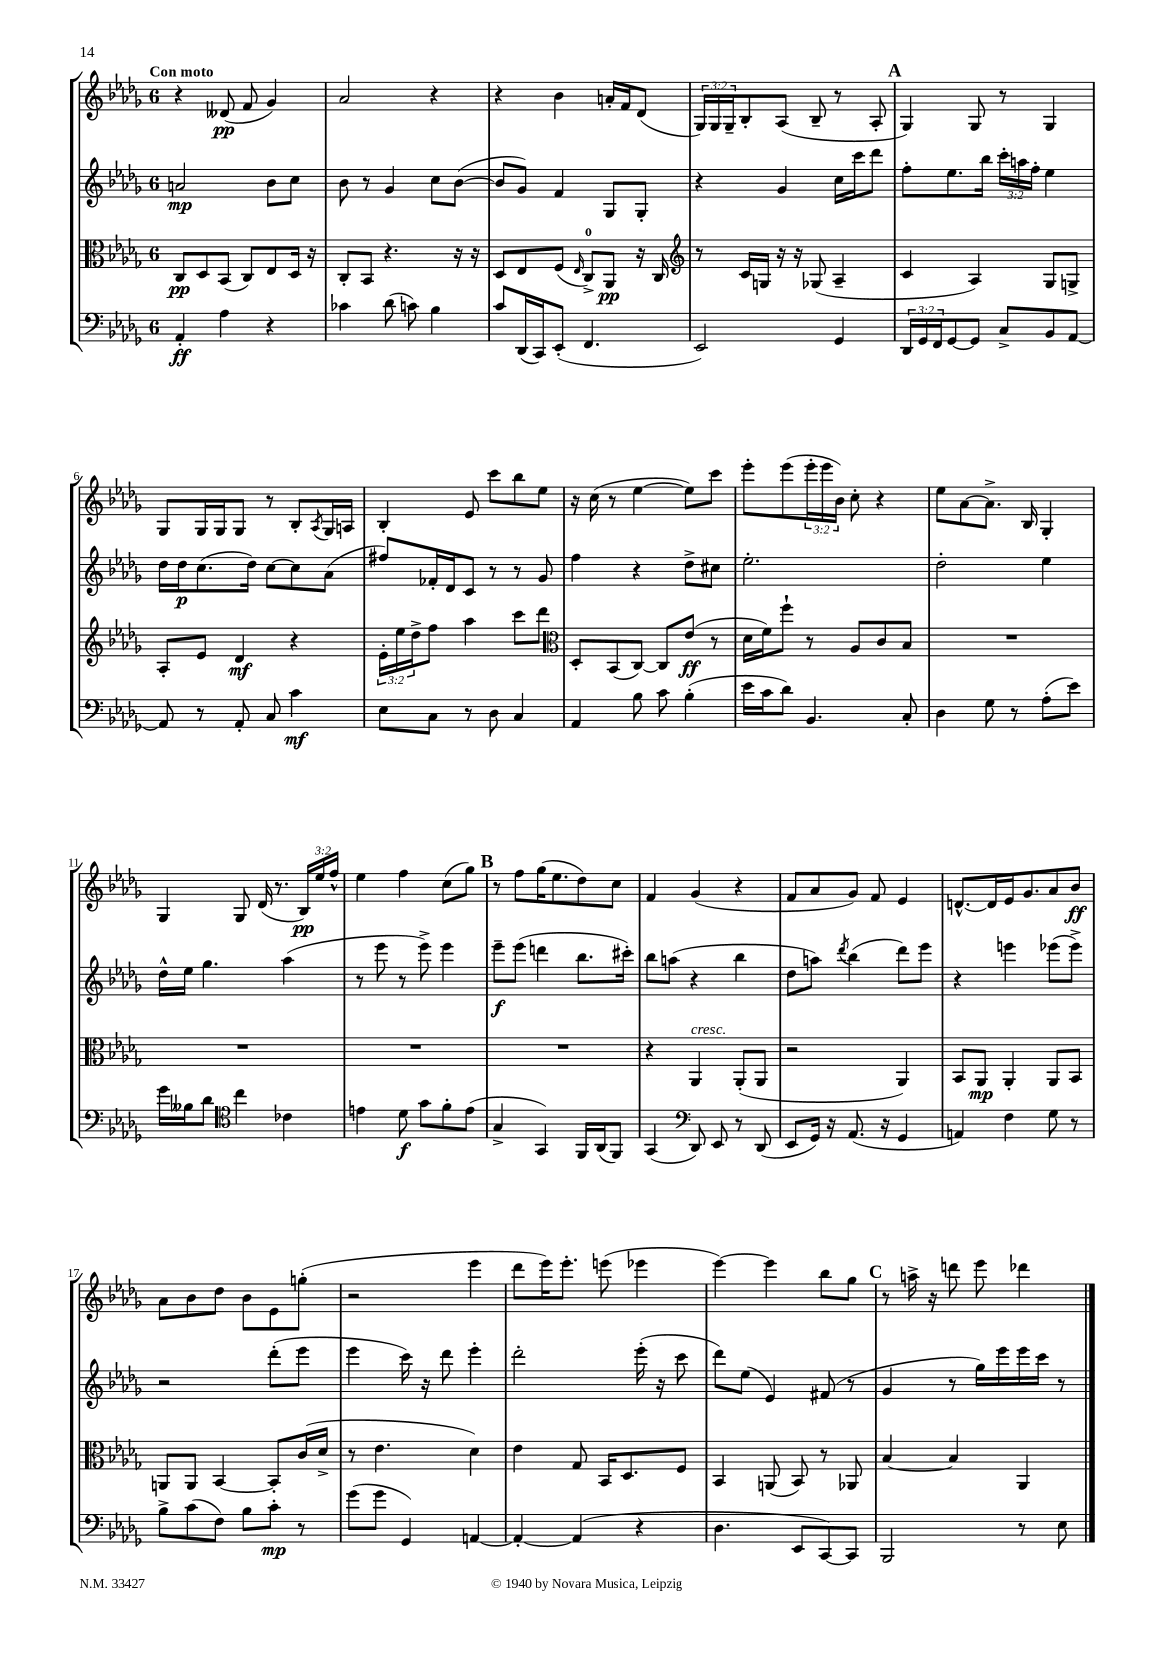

**kern	**kern	**kern	**kern
*staff4	*staff3	*staff2	*staff1
*clefF4	*clefC3	*clefG2	*clefG2
*k[b-e-a-d-g-]	*k[b-e-a-d-g-]	*k[b-e-a-d-g-]	*k[b-e-a-d-g-]
*M6/8	*M6/8	*M6/8	*M6/8
4AA-'	8C	2a	4r
.	8D-	.	.
4A-	(8BB-	.	(8d--
.	8C)	.	8f
4r	8E-	8b-	4g-)
.	16D-	8cc	.
.	16r	.	.
=	=	=	=
4c-	8C'	8b-	2a-
.	8BB-	8r	.
(8d-	4.r	4g-	.
8c)	.	.	.
4B-	.	8cc	4r
.	16r	([8b-	.
.	16r	.	.
=	=	=	=
8c	8D-	8b-]	4r
(16DD-	8E-	8g-)	.
16CC)	.	.	.
(8EE-'	(8F	4f	4b-
.	16qqE-	.	.
4.FF	8C^)	.	.
.	8AA-	8G-	16a'
.	.	.	16f
.	16r	8G-'	(8d-
.	16C	.	.
=	=	=	=
*	*clefG2	*	*
2EE-)	8r	4r	24G-)
.	.	.	24G-
.	.	.	24G-~
.	16c	.	8B-'
.	16G	.	.
.	16r	4g-	(8A-
.	16r	.	.
.	(8G-	.	8B-~
4GG-	4A-~	16cc	8r
.	.	16ccc	.
.	.	8ddd-	8A-'
=	=	=	=
24DD-	4c	8ff'	4G-)
24GG-	.	.	.
24FF	.	.	.
[8GG-	.	8.ee-	.
8GG-]	4A-)	.	8G-
.	.	16bb-	.
8C^	.	24ccc'	8r
.	.	24aa	.
.	.	24ff'	.
8BB-	8G-	4ee-	4G-
[8AA-	8G^	.	.
=	=	=	=
8AA-]	8A-'	16dd-	8G-
.	.	16dd-	.
8r	8e-	(8.cc	16G-
.	.	.	16G-
8AA-'	4d-	.	8G-
.	.	16dd-)	.
8C	.	[8cc	8r
4c	4r	8cc]	8B-'
.	.	.	8qA-
.	.	(8a-	16G-
.	.	.	16A
=	=	=	=
8E-	24e-'	8ff#)	4B-'
.	24ee-	.	.
.	24dd-^	.	.
8C	8ff	16f-'	.
.	.	16d-	.
8r	4aa-	8c	8e-
8D-	.	8r	8ccc
4C	8ccc	8r	8bb-
.	8ddd-	8g-	8ee-
=	=	=	=
*	*clefC3	*	*
4AA-	8D-'	4ff	16r
.	.	.	(16cc
.	(8BB-	.	8r
8B-	[8C)	4r	[4ee-
8c	8C]	.	.
(4B-'	(8e-	8dd-^	8ee-])
.	8r	8cc#	8ccc
=	=	=	=
16e-	16d-	2.ee-'	8eee-'
16c	16f)	.	.
8d-)	8ff`	.	(8eee-
4.BB-	8r	.	24eee-'
.	.	.	24eee-
.	.	.	24b-)
.	8A-	.	8cc'
.	8c	.	4r
8C'	8B-	.	.
=	=	=	=
4D-	2.r	2dd-'	8ee-
.	.	.	[8a-
8G-	.	.	8.a-^]
8r	.	.	.
.	.	.	16B-
(8A-'	.	4ee-	4G-'
8e-)	.	.	.
=	=	=	=
16g-	2.r	16dd-^^	4G-
16B--	.	16ee-	.
8d-	.	4.gg-	.
*clefC4	*	*	*
4cc	.	.	8G-
.	.	.	(16d-
.	.	.	8.r
4c-	.	(4aa-	.
.	.	.	24B-)
.	.	.	24ee-
.	.	.	24ff^^
=	=	=	=
4e	2.r	8r	4ee-
.	.	8eee-	.
8d-	.	8r	4ff
8g-	.	8eee-^)	.
8f'	.	4eee-	(8cc
(8e	.	.	8gg-)
=	=	=	=
4G-^	2.r	8eee-~	8r
.	.	(8eee-	8ff
4GG-)	.	4ddd	(16gg-
.	.	.	8.ee-
16FF	.	8.bb-	8dd-)
(16AA-	.	.	.
8FF)	.	.	8cc
.	.	16ccc#')	.
=	=	=	=
(4GG-	4r	8bb-	4f
.	.	(8aa	.
*clefF4	*	*	*
8DD-)	4AA-	4r	(4g-
8EE-	.	.	.
8r	(8AA-'	4bb-	4r
(8DD-	8AA-	.	.
=	=	=	=
8EE-	2r	8dd-	8f
16GG-)	.	8aa)	8a-
16r	.	.	.
.	.	8qddd-	.
(8.AA-	.	(4bb-	8g-)
.	.	.	8f
16r	.	.	.
4GG-	4AA-)	8ddd-)	4e-
.	.	8eee-	.
=	=	=	=
4AA)	8BB-	4r	[8.d^^
.	8AA-	.	.
.	.	.	16d]
4F	4AA-'	4eee	16e-
.	.	.	8.g-
8G-	8AA-	(8eee-	8a-
8r	8BB-	8eee-^)	8b-
=	=	=	=
8B-^	8AA	2r	8a-
(8c	8AA	.	8b-
8F)	[4BB-	.	8dd-
8B-	.	.	8b-
8c'	8BB-']	(8ddd-'	8e-
8r	(16c	8eee-	(8gg'
.	16d-^	.	.
=	=	=	=
(8g-	8r	4eee-	2r
8g-	4.e-	.	.
4GG-)	.	16ccc)	.
.	.	16r	.
.	.	8ddd-	.
[4AA	4d-)	4eee-'	4eee-
=	=	=	=
4AA'_	4e-	2ddd-'	8ddd-
.	.	.	16eee-)
.	.	.	8.eee-'
(4AA]	8G-	.	.
.	16BB-	.	(8eee
.	8.D-	.	.
4r	.	(16eee-'	4eee-
.	.	16r	.
.	8F	8ccc	.
=	=	=	=
4.D-	4BB-	8ddd-)	[4eee-)
.	.	(8ee-	.
.	(8AA	4e-)	4eee-]
8EE-	8BB-)	.	.
[8CC)	8r	(8f#	8bb-
8CC]	8AA-	8r	8gg-
=	=	=	=
2BBB-	[4B-	4g-	8r
.	.	.	16aa^
.	.	.	16r
.	4B-]	8r	8ddd
.	.	16gg-)	8eee-
.	.	16eee-	.
8r	4AA-	16eee-	4ddd-
.	.	16ccc	.
8E-	.	8r	.
==	==	==	==
*-	*-	*-	*-
